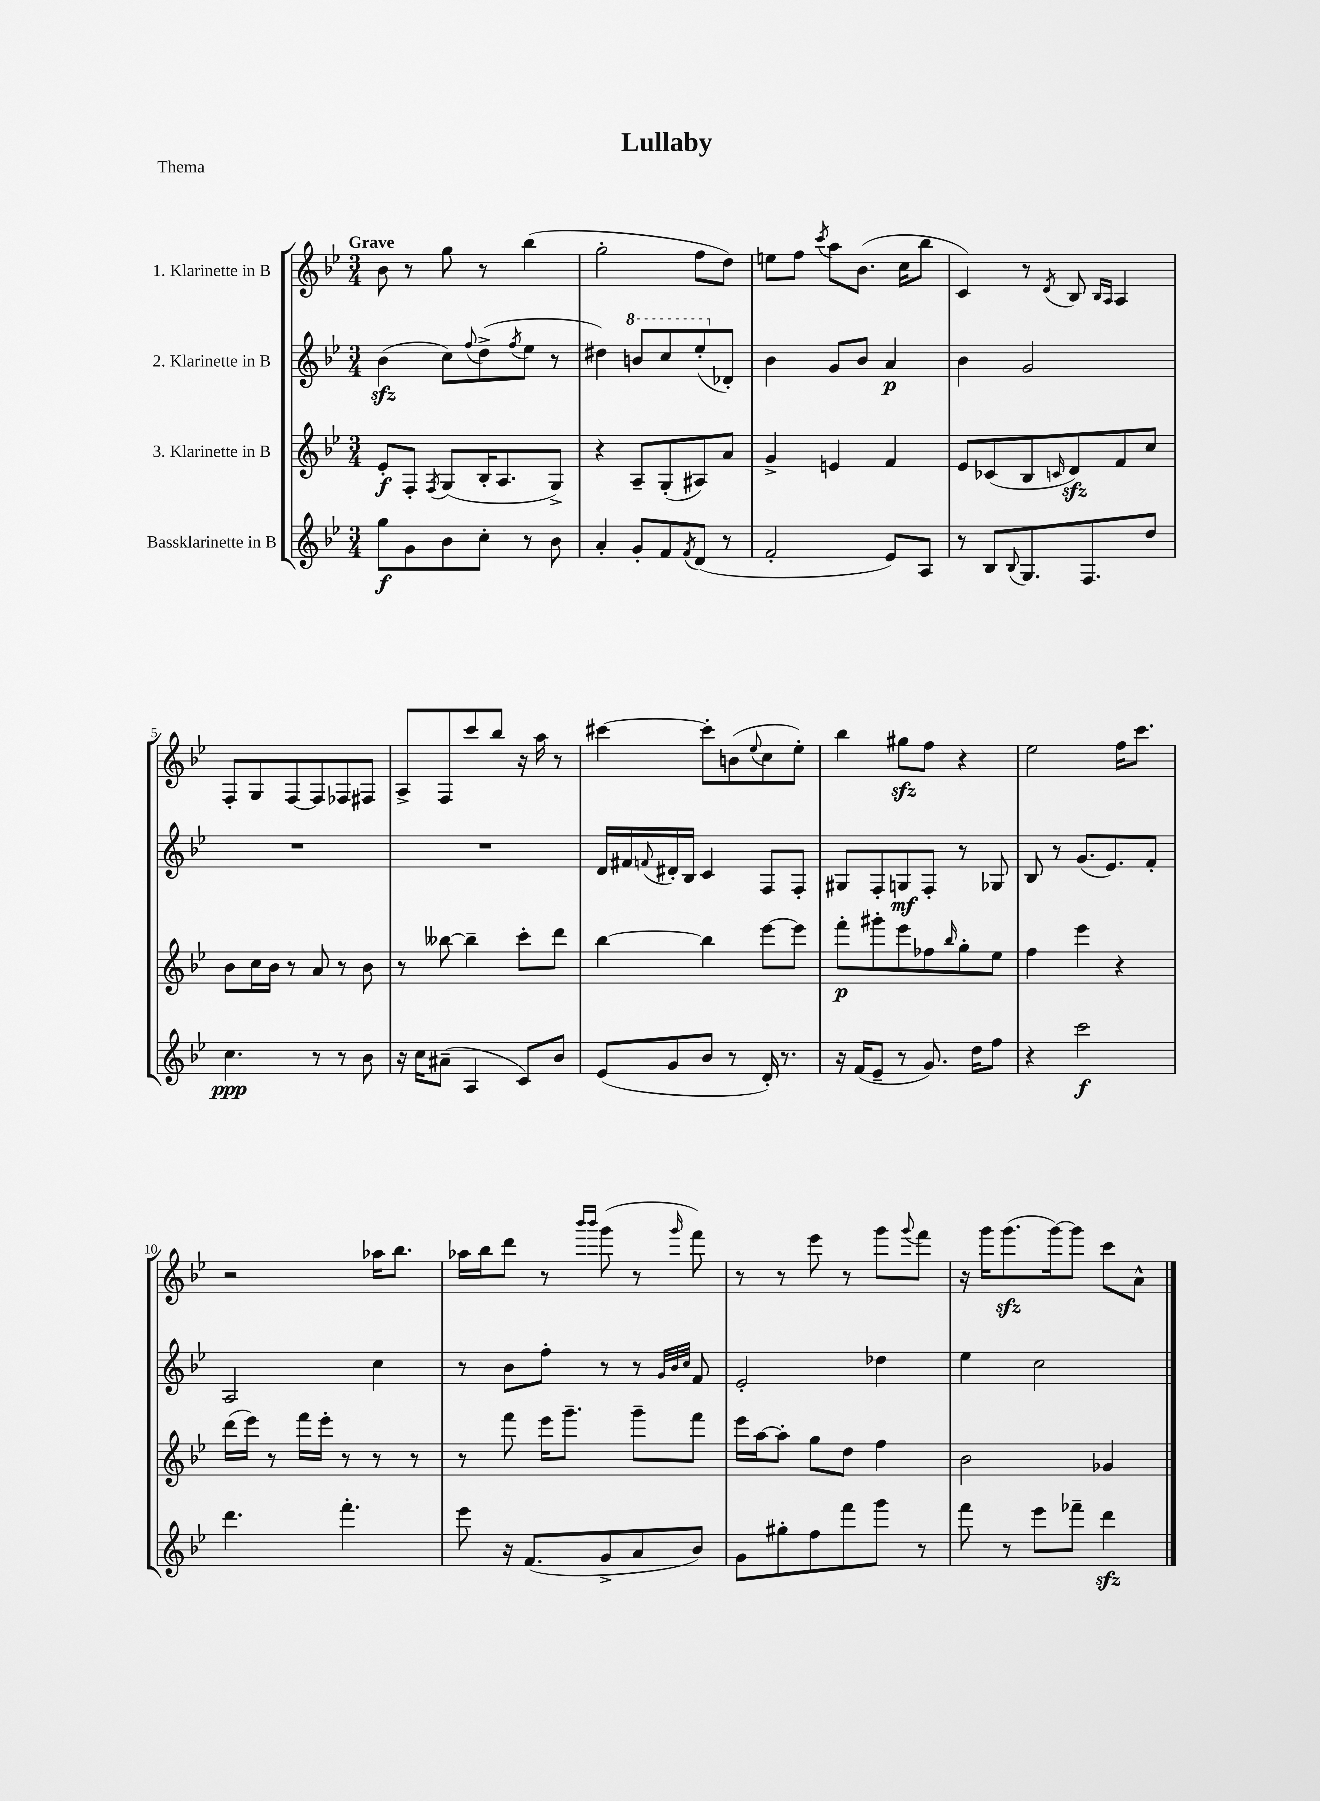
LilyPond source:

\header { title = "Lullaby" piece = "Thema" }
<<
\new StaffGroup <<
\new Staff = "s0" \with { instrumentName = "1. Klarinette in B" } {
    \clef treble \key bes \major \numericTimeSignature \time 3/4 \tempo "Grave"
    bes'8 r8 g''8 r8 bes''4( |
    g''2-. f''8 d''8) |
    e''8 f''8 \acciaccatura { c'''8 } a''8 bes'8.( c''16 bes''8 |
    c'4) r8 \acciaccatura { d'8 } bes8 \grace { bes16 a16 } a4 |
    f8-. g8 f8~ f8 fes8 fis8 |
    a8-> f8 c'''8 bes''8 r16 a''16 r8 |
    cis'''4~ cis'''8-. b'8( \appoggiatura { ees''8 } c''8 ees''8-.) |
    bes''4 gis''8\sfz f''8 r4 |
    ees''2 f''16 c'''8. |
    r2 aes''16 bes''8. |
    aes''16 bes''16 d'''8 r8 \grace { bes'''16 bes'''16 } g'''8( r8 \grace { g'''16 } f'''8) |
    r8 r8 ees'''8 r8 g'''8 \appoggiatura { g'''8 } f'''8 |
    r16 g'''16 g'''8.\sfz( g'''16~) g'''8 c'''8 a'8-^ \bar "|." |
}
\new Staff = "s1" \with { instrumentName = "2. Klarinette in B" } {
    \clef treble \key bes \major \numericTimeSignature \time 3/4
    bes'4\sfz( c''8) \appoggiatura { f''8 } d''8->( \acciaccatura { f''8 } ees''8 r8 |
    dis''4) \ottava #1 b''8 c'''8 ees'''8-.( \ottava #0 des'8-.) |
    bes'4 g'8 bes'8 a'4\p |
    bes'4 g'2 |
    R2. |
    R2. |
    d'16 fis'16 \appoggiatura { f'8 } dis'16-. bes16 c'4 f8 f8-. |
    gis8 f8-. g8\mf f8-. r8 ges8 |
    bes8 r8 g'8.( ees'8.) f'8-. |
    a2 c''4 |
    r8 bes'8 f''8-. r8 r8 \grace { g'32 bes'32 c''32 } f'8 |
    ees'2-. des''4 |
    ees''4 c''2 \bar "|." |
}
\new Staff = "s2" \with { instrumentName = "3. Klarinette in B" } {
    \clef treble \key bes \major \numericTimeSignature \time 3/4
    ees'8-.\f f8-. \acciaccatura { f8 } g8( bes16-. a8. g8->) |
    r4 a8-- g8-.( ais8) a'8 |
    g'4-> e'4 f'4 |
    ees'8 ces'8( bes8 \grace { c'16 } d'8\sfz) f'8 c''8 |
    bes'8 c''16 bes'16 r8 a'8 r8 bes'8 |
    r8 beses''8~ beses''4-- c'''8-. d'''8 |
    bes''4~ bes''4 ees'''8~ ees'''8 |
    f'''8-.\p gis'''8-. ees'''8 fes''8 \grace { bes''16 } g''8-. ees''8 |
    f''4 ees'''4 r4 |
    d'''16( ees'''16) r8 f'''16 ees'''16-. r8 r8 r8 |
    r8 f'''8 ees'''16 g'''8.-- g'''8-- f'''8 |
    ees'''16 a''16~ a''8-. g''8 d''8 f''4 |
    bes'2 ges'4 \bar "|." |
}
\new Staff = "s3" \with { instrumentName = "Bassklarinette in B" } {
    \clef treble \key bes \major \numericTimeSignature \time 3/4
    g''8\f g'8 bes'8 c''8-. r8 bes'8 |
    a'4-. g'8-. f'8 \acciaccatura { f'8 } d'8( r8 |
    f'2-. ees'8) a8 |
    r8 bes8 \appoggiatura { bes8 } g8. f8. d''8 |
    c''4.\ppp r8 r8 bes'8 |
    r16 c''16 ais'8--( a4 c'8) bes'8 |
    ees'8( g'8 bes'8 r8 d'16-.) r8. |
    r16 f'16( ees'8-- r8 g'8.) d''16 f''8 |
    r4 c'''2\f |
    d'''4. f'''4.-. |
    ees'''8 r16 f'8.( g'8-> a'8 bes'8) |
    g'8 gis''8-. f''8 f'''8 g'''8 r8 |
    f'''8 r8 ees'''8 fes'''8-- d'''4\sfz \bar "|." |
}
>>
>>
